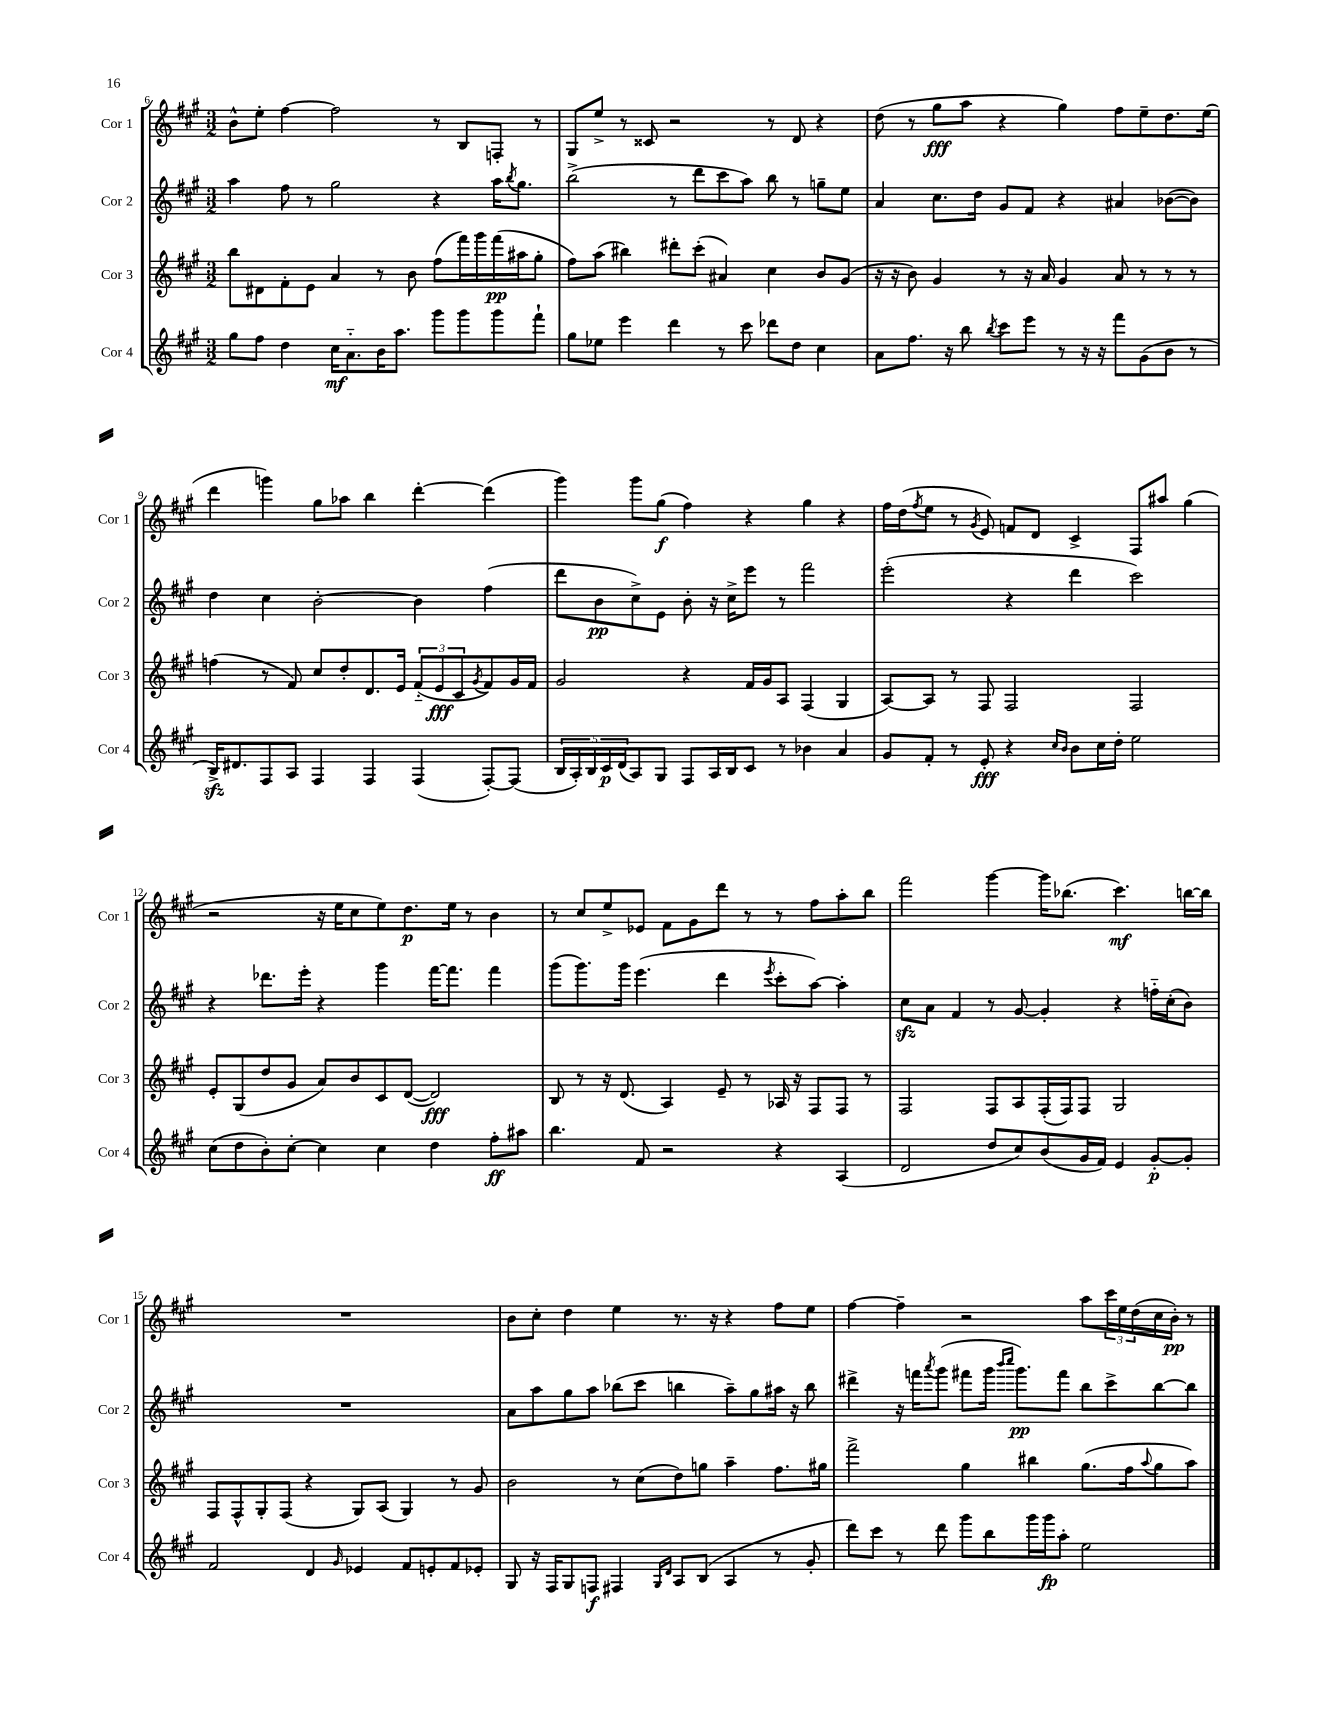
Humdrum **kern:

**kern	**kern	**kern	**kern
*staff4	*staff3	*staff2	*staff1
*clefG2	*clefG2	*clefG2	*clefG2
*k[f#c#g#]	*k[f#c#g#]	*k[f#c#g#]	*k[f#c#g#]
*M3/2	*M3/2	*M3/2	*M3/2
8gg#\L	8bb\L	4aa\	8b^^\L
8ff#\J	8d#\	.	8ee'\J
4dd\	8f#'\	8ff#\	[4ff#\
.	8e\J	8r	.
16cc#\LK	4a/	2gg#\	2ff#\]
8.a'~\	.	.	.
16b\K	8r	.	.
8.aa\J	.	.	.
.	8b\	.	.
8ggg#\L	(8ff#\L	4r	8r
8ggg#\	16fff#\L)	.	8B/L
.	16ggg#\	.	.
8ggg#\	(16fff#\	16aa\LK	8F'/J
.	.	8qbb/	.
.	16aa#\J	8.gg#\J	.
8fff#`\J	8gg#'\J	.	8r
=	=	=	=
8gg#\L	8ff#\L)	(2bb^\	8G#/L
8ee-\J	(8aa\J	.	8ee^/J
4eee\	4bb#\)	.	8r
.	.	.	8c##/
4ddd\	8ddd#'\L	8r	2r
.	(8ccc#'\J	8ddd\L	.
8r	4a#/)	8ccc#\	.
8ccc#\	.	8aa\J)	.
8ddd-\L	4cc#\	8bb\	8r
8dd\J	.	8r	8d/
4cc#\	8b/L	8gg~\L	4r
.	(8g#/J	8ee\J	.
=	=	=	=
8a\L	16r	4a/	(8dd\
.	16r	.	.
8.ff#\J	8b\)	.	8r
.	4g#/	8.cc#\L	8gg#\L
16r	.	.	.
8bb\	.	.	8aa\J
.	.	16dd\Jk	.
8qbb/	.	.	.
8ccc#\L	8r	8g#/L	4r
8eee\J	16r	8f#/J	.
.	16a/	.	.
8r	4g#/	4r	4gg#\)
16r	.	.	.
16r	.	.	.
8fff#\L	8a/	4a#/	8ff#\L
(8g#\	8r	.	8ee~\
8b\J	8r	([8b-\L	8.dd\
8r	8r	8b-\]J)	.
.	.	.	(16ee\Jk
=	=	=	=
16B^/LK)	(4ff\	4dd\	4ddd\
8.d#/	.	.	.
8F#/	8r	4cc#\	4ggg\)
8A/J	8f#/)	.	.
4F#/	8cc#/L	[2b'\	8gg#\L
.	8dd'/	.	8aa-\J
4F#/	8.d/	.	4bb\
.	16e/Jk	.	.
(4F#/	(12f#'~/L	4b\]	[4ddd'\
.	12e/	.	.
.	12c#/	.	.
.	8qg#/	.	.
[8F#'/L)	8f#/)	(4ff#\	(4ddd\]
(8F#/]J	16g#/L	.	.
.	16f#/JJ	.	.
=	=	=	=
20B/LL	2g#/	8ddd\L	4ggg#\)
20A'/)	.	.	.
20B/	.	.	.
.	.	8b\	.
20c#/	.	.	.
(20d/J	.	.	.
8A/)	.	8cc#^\)	8ggg#\L
8G#/J	.	8e\J	(8gg#\J
8F#/L	4r	8b'\	4ff#\)
16A/L	.	16r	.
16B/J	.	16cc#^\LK	.
8c#/J	16f#/LL	8eee\J	4r
.	16g#/J	.	.
8r	8A/J	8r	.
4b-\	(4F#/	2fff#\	4gg#\
4a/	4G#/	.	4r
=	=	=	=
8g#/L	[8A/L)	(2eee'\	16ff#\LL
.	.	.	(16dd\J
.	.	.	8qff#/
8f#'/J	8A/]J	.	8ee\J
8r	8r	.	8r
.	.	.	8qg#/
8e'/	8F#/	.	8e/)
4r	2F#/	4r	8f/L
.	.	.	8d/J
16qqcc#/LL	.	.	.
16qqb/JJ	.	.	.
8b\L	.	4ddd\	4c#^/
16cc#\L	.	.	.
16dd'\JJ	.	.	.
2ee\	2F#/	2ccc#\)	8F#/L
.	.	.	8aa#/J
.	.	.	(4gg#\
=	=	=	=
(8cc#\L	8e'/L	4r	2r
8dd\	(8G#/	.	.
8b'\)	8dd/	8.ddd-\L	.
[8cc#'\J	8g#/J	.	.
.	.	16eee'\Jk	.
4cc#\]	8a/L)	4r	16r
.	.	.	16ee\LK
.	8b/	.	8cc#\
4cc#\	8c#/	4ggg#\	8ee\)
.	([8d/J	.	8.dd\
4dd\	2d/])	[16fff#\LK	.
.	.	8.fff#\]J	16ee\Jk
.	.	.	8r
8ff#'\L	.	4fff#\	4b\
8aa#\J	.	.	.
=	=	=	=
4.bb\	8B/	(8ggg#\L	8r
.	8r	8.ggg#\)	8cc#/L
.	16r	.	8ee^/
.	(8.d/	16ggg#\Jk	.
8f#/	.	(4.eee\	8e-/J
2r	4A/)	.	8f#\L
.	.	.	8g#\
.	8e~/	4ddd\	8ddd\J
.	8r	.	8r
.	.	8qeee/	.
4r	16A-/	8ccc#'\L	8r
.	16r	.	.
.	8F#/L	[8aa\J)	8ff#\L
(4A/	8F#/J	4aa'\]	8aa'\
.	8r	.	8bb\J
=	=	=	=
2d/	2F#/	8cc#\L	2fff#\
.	.	8a\J	.
.	.	4f#/	.
8dd/L	8F#/L	8r	[4ggg#\
8cc#/)	8A/	[8g#/	.
(8b/	(16F#'/L	4g#'/]	16ggg#\]LK
.	16F#/J)	.	(8.bb-\J
16g#/L	8F#/J	.	.
16f#/JJ)	.	.	.
4e/	2G#/	4r	4.ccc#\)
[8g#'/L	.	16ff'~\LL	.
.	.	(16cc#'\J	.
8g#'/]J	.	8b\J)	[16bb\LL
.	.	.	16bb\]JJ
=	=	=	=
2f#/	8F#/L	1.r	1.r
.	8F#^^/	.	.
.	8G#'/	.	.
.	(8F#/J	.	.
4d/	4r	.	.
16qqg#/	.	.	.
4e-/	8G#/L)	.	.
.	(8A/J	.	.
8f#/L	4G#/)	.	.
8e'/	.	.	.
8f#/	8r	.	.
8e-'/J	8g#/	.	.
=	=	=	=
8G#/	2b\	8a\L	8b\L
16r	.	8aa\	8cc#'\J
16F#/LK	.	.	.
8G#/	.	8gg#\	4dd\
8F/J	.	8aa\J	.
4F#/	8r	(8bb-\L	4ee\
.	(8cc#\L	8ccc#\J	.
16qqG#/LL	.	.	.
16qqd/JJ	.	.	.
8A/L	8dd\)	4bb\	8.r
(8B/J	8gg\J	.	.
.	.	.	16r
4A/	4aa~\	8aa~\L)	4r
.	.	8gg#\	.
8r	8.ff#\L	16aa#\Jk	8ff#\L
.	.	16r	.
8g#'/	.	8bb\	8ee\J
.	16gg#\Jk	.	.
=	=	=	=
8ddd\L)	2fff#^\	4ddd#^\	[4ff#\
8ccc#\J	.	.	.
8r	.	16r	4ff#~\]
.	.	16fff\LK	.
.	.	8qaaa/	.
8ddd\	.	(8ggg#\J	.
8ggg#\L	4gg#\	8fff#\L	2r
8bb\	.	16ggg#\Jk	.
.	.	16qqbbb/LL	.
.	.	16qqcccc#/JJ	.
.	.	8.ggg#\L)	.
16ggg#\L	4bb#\	.	.
16ggg#\J	.	.	.
8aa'\J	.	8fff#\J	.
2ee\	(8.gg#\L	8bb\L	8aa\L
.	.	8ccc#^\	24ccc#\L
.	.	.	24ee\
.	16ff#\k	.	.
.	.	.	(24dd\
.	8qqaa/	.	.
.	8gg#\	[8bb\	16cc#\
.	.	.	16b'\JJ)
.	8aa\J)	8bb\]J	8r
==	==	==	==
*-	*-	*-	*-
